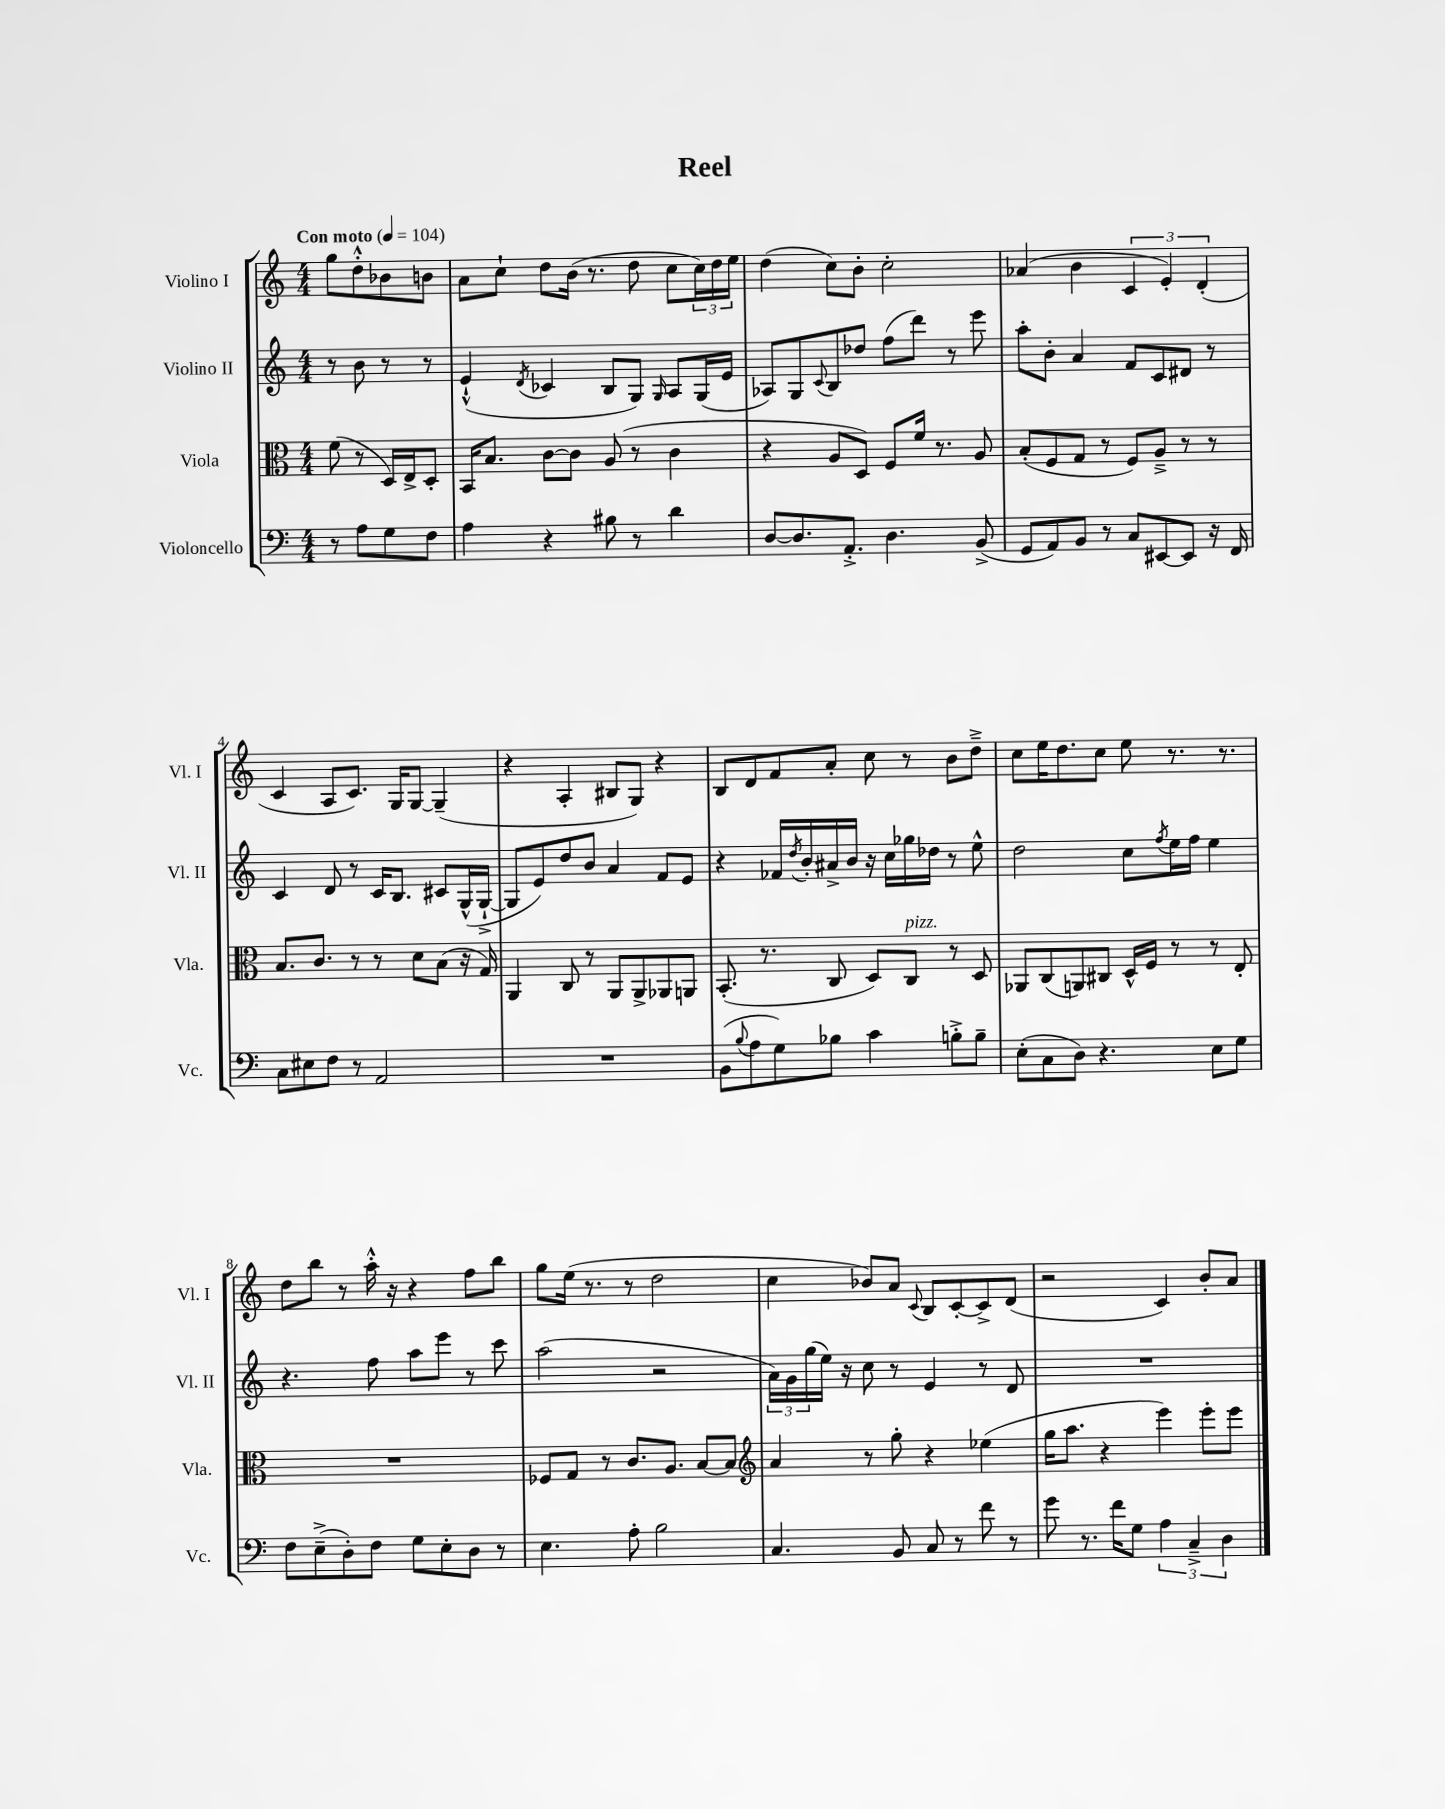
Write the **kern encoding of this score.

**kern	**kern	**kern	**kern
*staff4	*staff3	*staff2	*staff1
*clefF4	*clefC3	*clefG2	*clefG2
*k[]	*k[]	*k[]	*k[]
*M4/4	*M4/4	*M4/4	*M4/4
*MM104	*MM104	*MM104	*MM104
8r	(8f	8r	8gg
8A	8r	8b	8dd'^^
8G	16D)	8r	8b-
.	16E^	.	.
8F	8D'	8r	8b
=	=	=	=
4A	16BB	(4e`^^	8a
.	8.B	.	.
.	.	.	8cc`
.	.	8qd	.
4r	[8c	4c-	8dd
.	8c]	.	(16b
.	.	.	8.r
8B#	(8A	8B	.
8r	8r	8G)	8dd
.	.	16qqG	.
4d	4c	8A	8cc
.	.	(16G	24cc)
.	.	.	24dd
.	.	16e	.
.	.	.	24ee
=	=	=	=
[8D	4r	8A-)	(4dd
8.D]	.	8G	.
.	.	8qqc	.
.	8A	8B	8cc)
8.AA'^	.	.	.
.	8D)	8dd-	8b'
4.D	8F	(8ff	2cc'
.	16f	8ddd)	.
.	8.r	.	.
.	.	8r	.
(8BB^	8A	8eee	.
=	=	=	=
8GG	(8B'	8aa'	(4a-
8AA)	8F	8b'	.
8BB	8G	4a	4b
8r	8r	.	.
8C	8F)	8f	6c
[8EE#	8A~^	8c	.
.	.	.	6e')
8EE#]	8r	8d#	.
.	.	.	(6d'
16r	8r	8r	.
16FF	.	.	.
=	=	=	=
8C	8.B	4c	4c
8E#	.	.	.
.	8.c	.	.
8F	.	8d	8A
8r	8r	8r	8.c)
2AA	8r	16c	.
.	.	8.B	16G
.	8d	.	[8G
.	(8B	8c#	(4G~]
.	16r	(16G^^	.
.	16G)	[16G`^	.
=	=	=	=
1r	4AA	8G]	4r
.	.	8e)	.
.	8C	8dd	4A'
.	8r	8b	.
.	8AA	4a	8B#
.	8AA^	.	8G)
.	8AA-	8f	4r
.	8AA	8e	.
=	=	=	=
(8BB	(8.BB'	4r	8B
8qqB	.	.	.
8A	.	.	8d
.	8.r	.	.
8G)	.	16f-	8f
.	.	8qdd	.
.	.	16b'	.
8B-	8C	16a#^	8a'
.	.	16b	.
4c	8D)	16r	8cc
.	.	16cc	.
.	8C	16gg-	8r
.	.	16dd-	.
8B'^	8r	8r	8b
8B~	8D	8ee^^	8dd~^
=	=	=	=
(8E'	8AA-	2dd	8cc
8C	(8C	.	16ee
.	.	.	8.dd
8D)	8AA)	.	.
4.r	8C#	.	8cc
.	16D^^	8cc	8ee
.	16F	.	.
.	.	8qff	.
.	8r	16ee	8.r
.	.	16ff	.
8E	8r	4ee	.
.	.	.	8.r
8G	8E'	.	.
=	=	=	=
8F	1r	4.r	8dd
(8E~^	.	.	8bb
8D')	.	.	8r
8F	.	8ff	16aa'^^
.	.	.	16r
8G	.	8aa	4r
8E'	.	8eee	.
8D	.	8r	8ff
8r	.	8ccc	8bb
=	=	=	=
4.E	8F-	(2aa	8gg
.	8G	.	(16ee
.	.	.	8.r
.	8r	.	.
8A'	8.c	.	8r
2B	.	2r	2dd
.	8.A	.	.
.	[8B	.	.
.	8B]	.	.
=	=	=	=
*	*clefG2	*	*
4.C	4a	24a)	4cc
.	.	24g	.
.	.	(24gg	.
.	.	16ee)	.
.	.	16r	.
.	8r	8cc	8b-)
8BB	8gg'	8r	8a
.	.	.	8qqc
8C	4r	4e	8B
8r	.	.	[8c'
8f	(4ee-	8r	8c^]
8r	.	8d	(8d
=	=	=	=
8g	16gg	1r	2r
.	8.aa	.	.
8.r	.	.	.
.	4r	.	.
16f	.	.	.
8G	.	.	.
6A	4eee)	.	4c)
6C~^	.	.	.
.	8eee'	.	8b'
6D	.	.	.
.	8eee	.	8a
==	==	==	==
*-	*-	*-	*-
